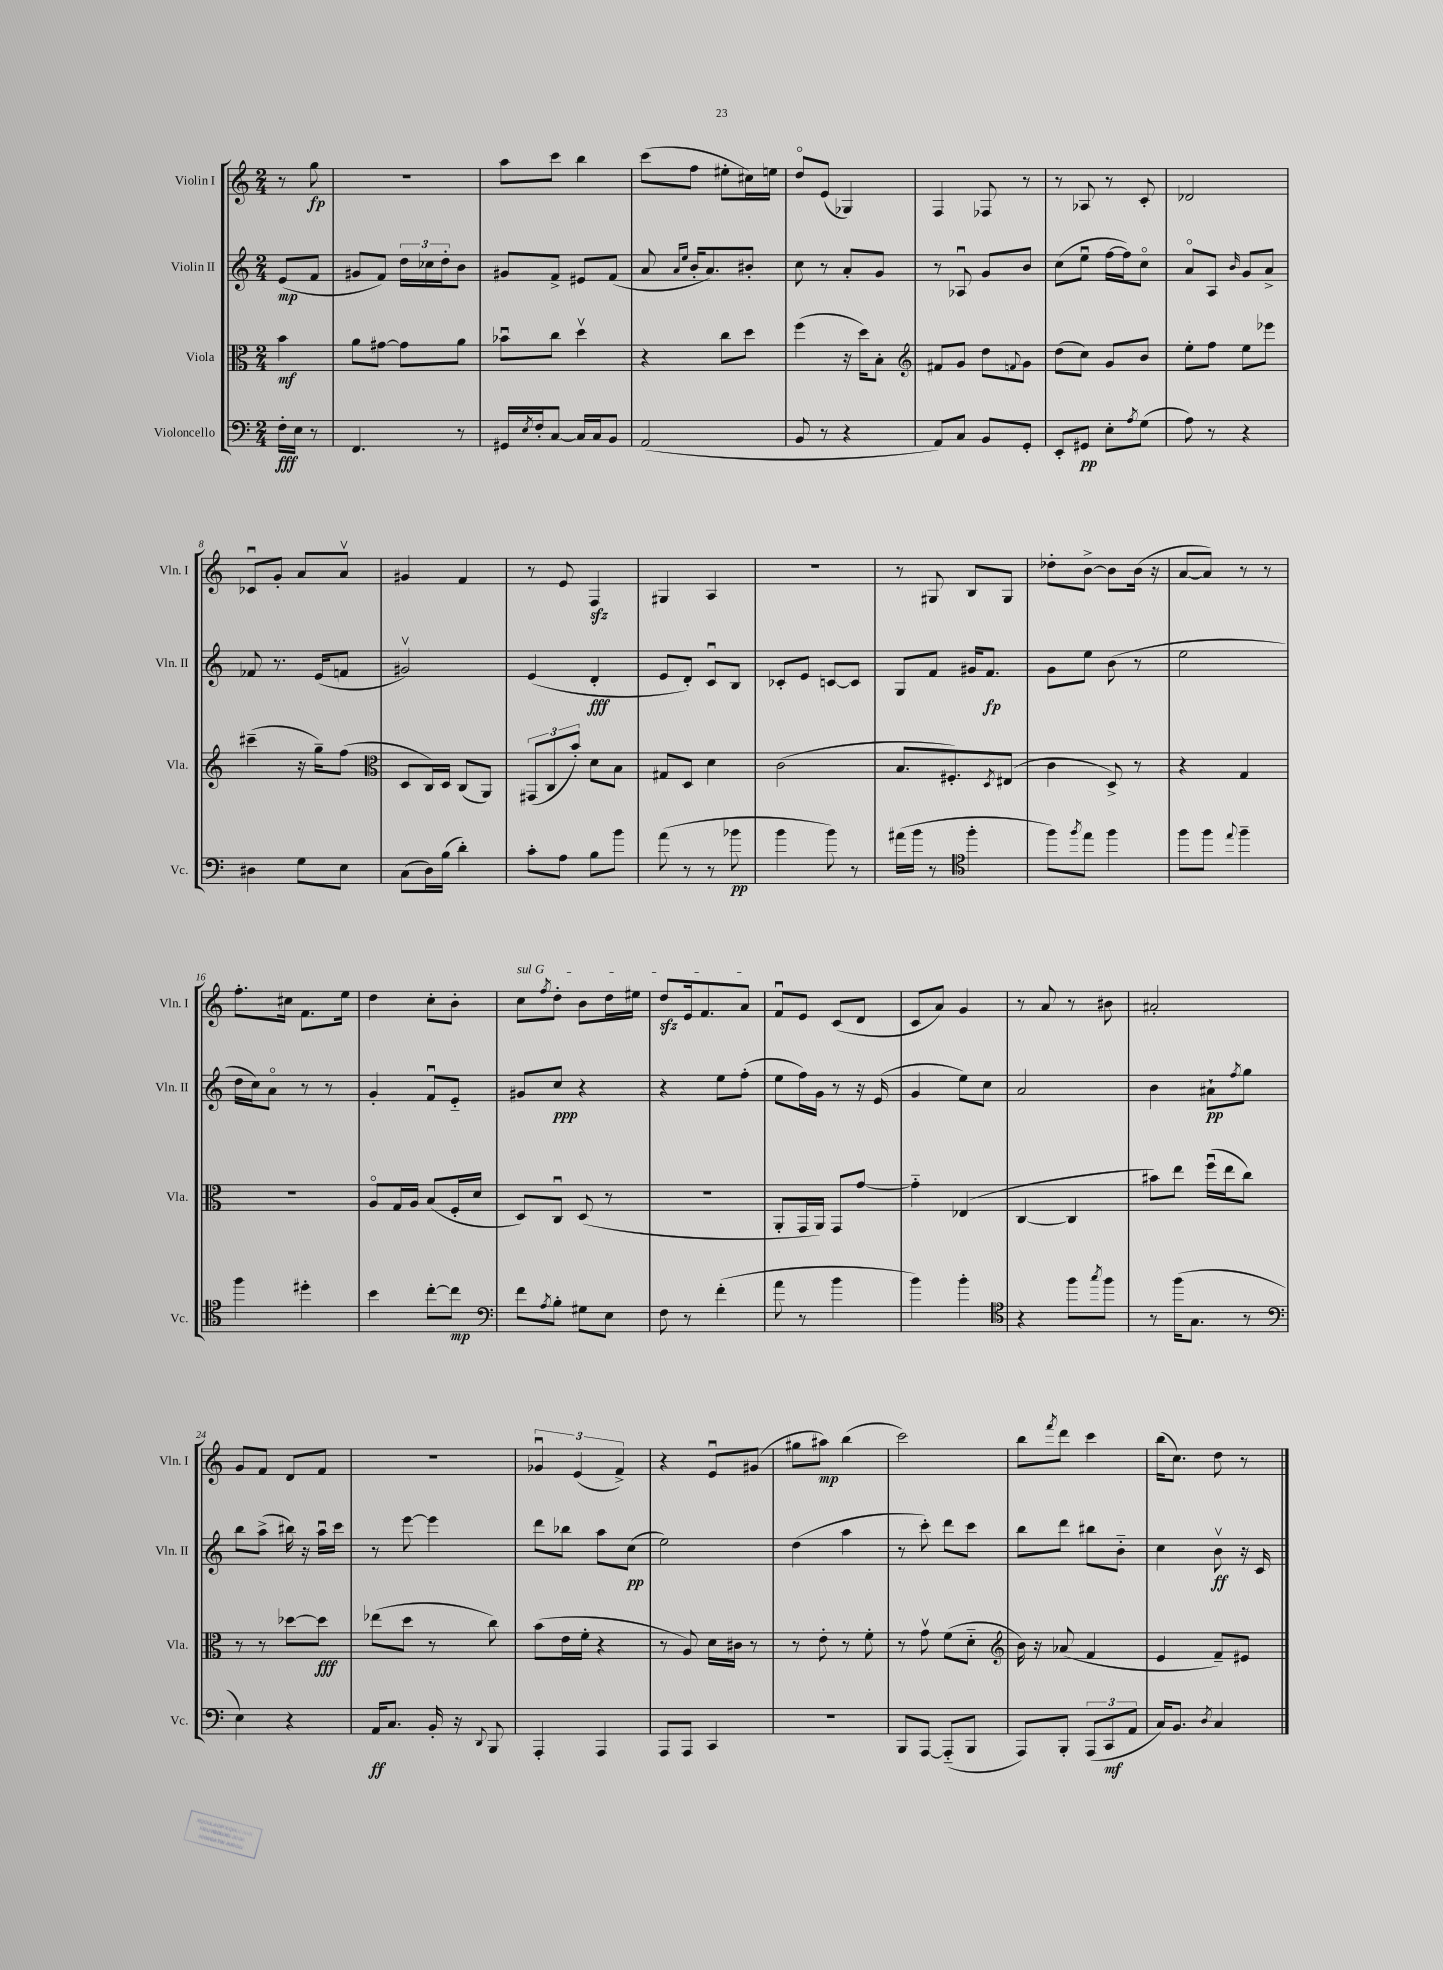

**kern	**kern	**kern	**kern
*staff4	*staff3	*staff2	*staff1
*clefF4	*clefC3	*clefG2	*clefG2
*k[]	*k[]	*k[]	*k[]
*M2/4	*M2/4	*M2/4	*M2/4
16F'	4b	(8e	8r
16E	.	.	.
8r	.	8f	8gg
=	=	=	=
4.FF	8a	8g#	2r
.	[8g#	8f)	.
.	8g#]	24dd	.
.	.	24cc-	.
.	.	24dd'	.
8r	8a	8b	.
=	=	=	=
16GG#	8b-u	8g#	8aa
8qE	.	.	.
16F'	.	.	.
[8C	8cc	8f^	8ccc
16C]	4ddv	8e#	4bb
16C	.	.	.
8BB	.	(8f	.
=	=	=	=
(2AA	4r	8a	(8ccc
.	.	16qqa	.
.	.	16qqee	.
.	.	16b'	8ff
.	.	8.a)	.
.	8cc	.	8ee#'
.	8dd	8b#'	16cc#)
.	.	.	16ee
=	=	=	=
8BB	(4ff	8cc	8ddo
8r	.	8r	(8e
4r	16r	8a'	4G-)
.	16dd)	.	.
.	8B'	8g	.
=	=	=	=
*	*clefG2	*	*
8AA)	8f#	8r	4F
8C	8g	8A-u	.
8BB	8dd	8g	8F-
.	8qqf	.	.
8GG'	8g	8b	8r
=	=	=	=
8EE'	(8dd	(8cc	8r
8GG#	8cc)	8eeu	8A-
8E'	8g	[16ff	8r
.	.	16ff])	.
8qA	.	.	.
(8G	8b	8cco	8c'
=	=	=	=
8A)	8ee'	8ao	2d-
8r	8ff	8A	.
.	.	16qqb	.
4r	8ee	8g	.
.	8eee-	8a^	.
=	=	=	=
4D#	(4ccc#~	8f-	8c-u
.	.	8.r	8g'
8G	16r	.	8a
.	16gg~)	(16e	.
8E	(8ff	8f	8av
=	=	=	=
*	*clefC3	*	*
(8C	8D	2g#v)	4g#
16D)	16C)	.	.
(16B	16D	.	.
4d')	(8C	.	4f
.	8AA)	.	.
=	=	=	=
8c'	(12GG#	(4e	8r
.	12C	.	.
8A	.	.	8e
.	12b')	.	.
8B	8d	4d'	4F
8b	8B	.	.
=	=	=	=
(8a	8G#	8e	4G#
8r	8D	8d')	.
8r	4d	8cu	4A
8b-	.	8B	.
=	=	=	=
4b	(2c	8c-'	2r
.	.	8e	.
8b)	.	[8c	.
8r	.	8c]	.
=	=	=	=
(16a#	8.B	8G	8r
16b	.	.	.
8r	.	8f	8G#
.	8.F#')	.	.
*clefC4	*	*	*
4ff'	.	16g#	8B
.	.	8.f	.
.	8qD	.	.
.	(8E#	.	8G#
=	=	=	=
8ff)	4c	8g	8dd-'
8qff	.	.	.
8ee	.	8ee	[8b^
4ff	8D^)	(8b	8b]
.	8r	8r	(16b
.	.	.	16r
=	=	=	=
8ff	4r	2ee	[8a
8ff	.	.	8a])
8qqee	.	.	.
4ff~	4G	.	8r
.	.	.	8r
=	=	=	=
4ff	2r	16dd	8.ff'
.	.	16cc)	.
.	.	8ao	.
.	.	.	16cc#
4dd#'	.	8r	8.f
.	.	8r	.
.	.	.	16ee
=	=	=	=
4b	8Ao	4g'	4dd
.	16G	.	.
.	16A	.	.
[8cc'	(8B	8fu	8cc'
8cc]	16F'	8e'~	8b'
.	16d	.	.
=	=	=	=
*clefF4	*	*	*
8f	8D)	8g#	8cc
8qA	.	.	8qff
8B'	8Cu	8cc	8dd'
8G#	(8D	4r	8b
8E	8r	.	16dd
.	.	.	16ee#
=	=	=	=
8F	2r	4r	8dd
8r	.	.	16e
.	.	.	8.f
(4f'	.	8ee	.
.	.	(8ff'	8a
=	=	=	=
8a	8AA'	8ee	8fu
8r	16GG	16ff)	8e
.	16AA)	16g	.
4b	8GG	8r	(8c
.	[8g	16r	8d
.	.	(16e	.
=	=	=	=
4b)	4g'~]	4g	8c
.	.	.	8a)
4b'	(4E-	8ee)	4g
.	.	8cc	.
=	=	=	=
*clefC4	*	*	*
4r	[4C	2a	8r
.	.	.	8a
8ff	4C]	.	8r
8qgg	.	.	.
8ff	.	.	8b#
=	=	=	=
8r	8b#)	4b	2a#'
(16ff	8ee	.	.
8.G	.	.	.
.	(16ffu	8a#`	.
.	16ee	.	.
.	.	8qff	.
8r	8cc)	8gg	.
=	=	=	=
*clefF4	*	*	*
4E)	8r	8bb	8g
.	8r	(8aa^	8f
4r	[8dd-	16bb#)	8d
.	.	16r	.
.	8dd-]	16aau	8f
.	.	16ccc	.
=	=	=	=
16AA	(8ee-	8r	2r
8.C	.	.	.
.	8dd	[8eee	.
16BB'	8r	4eee]	.
16r	.	.	.
8qqDD	.	.	.
8BBB	8cc)	.	.
=	=	=	=
4AAA'	(8b	8ddd	6g-u
.	16e	8bb-	.
.	.	.	(6e
.	16f'	.	.
4AAA	4r	8aa	.
.	.	.	6f^)
.	.	(8cc	.
=	=	=	=
8AAA	8r	2ee)	4r
8AAA	8A)	.	.
4CC	16d	.	8eu
.	16c#	.	.
.	8r	.	(8g#
=	=	=	=
2r	8r	(4dd	8gg#
.	8e'	.	8aa#)
.	8r	4aa	(4bb
.	8f'	.	.
=	=	=	=
8BBB	8r	8r	2ccc)
[8AAA	8gv	8ccc')	.
(8AAA'~]	(8f	8ddd	.
8BBB	8d'~	8ccc	.
=	=	=	=
*	*clefG2	*	*
8AAA)	16b)	8bb	8bb
.	16r	.	.
.	.	.	8qfff
8BBB'	(8a-	8ddd	8ddd
(12AAA	4f	8bb#	4ccc
12CC	.	.	.
.	.	8b'~	.
12AA	.	.	.
=	=	=	=
16C)	4e	4cc	(16bb
8.BB	.	.	8.cc)
8qD	.	.	.
4C	8f~)	8bv	8dd
.	8e#	16r	8r
.	.	16c	.
==	==	==	==
*-	*-	*-	*-
